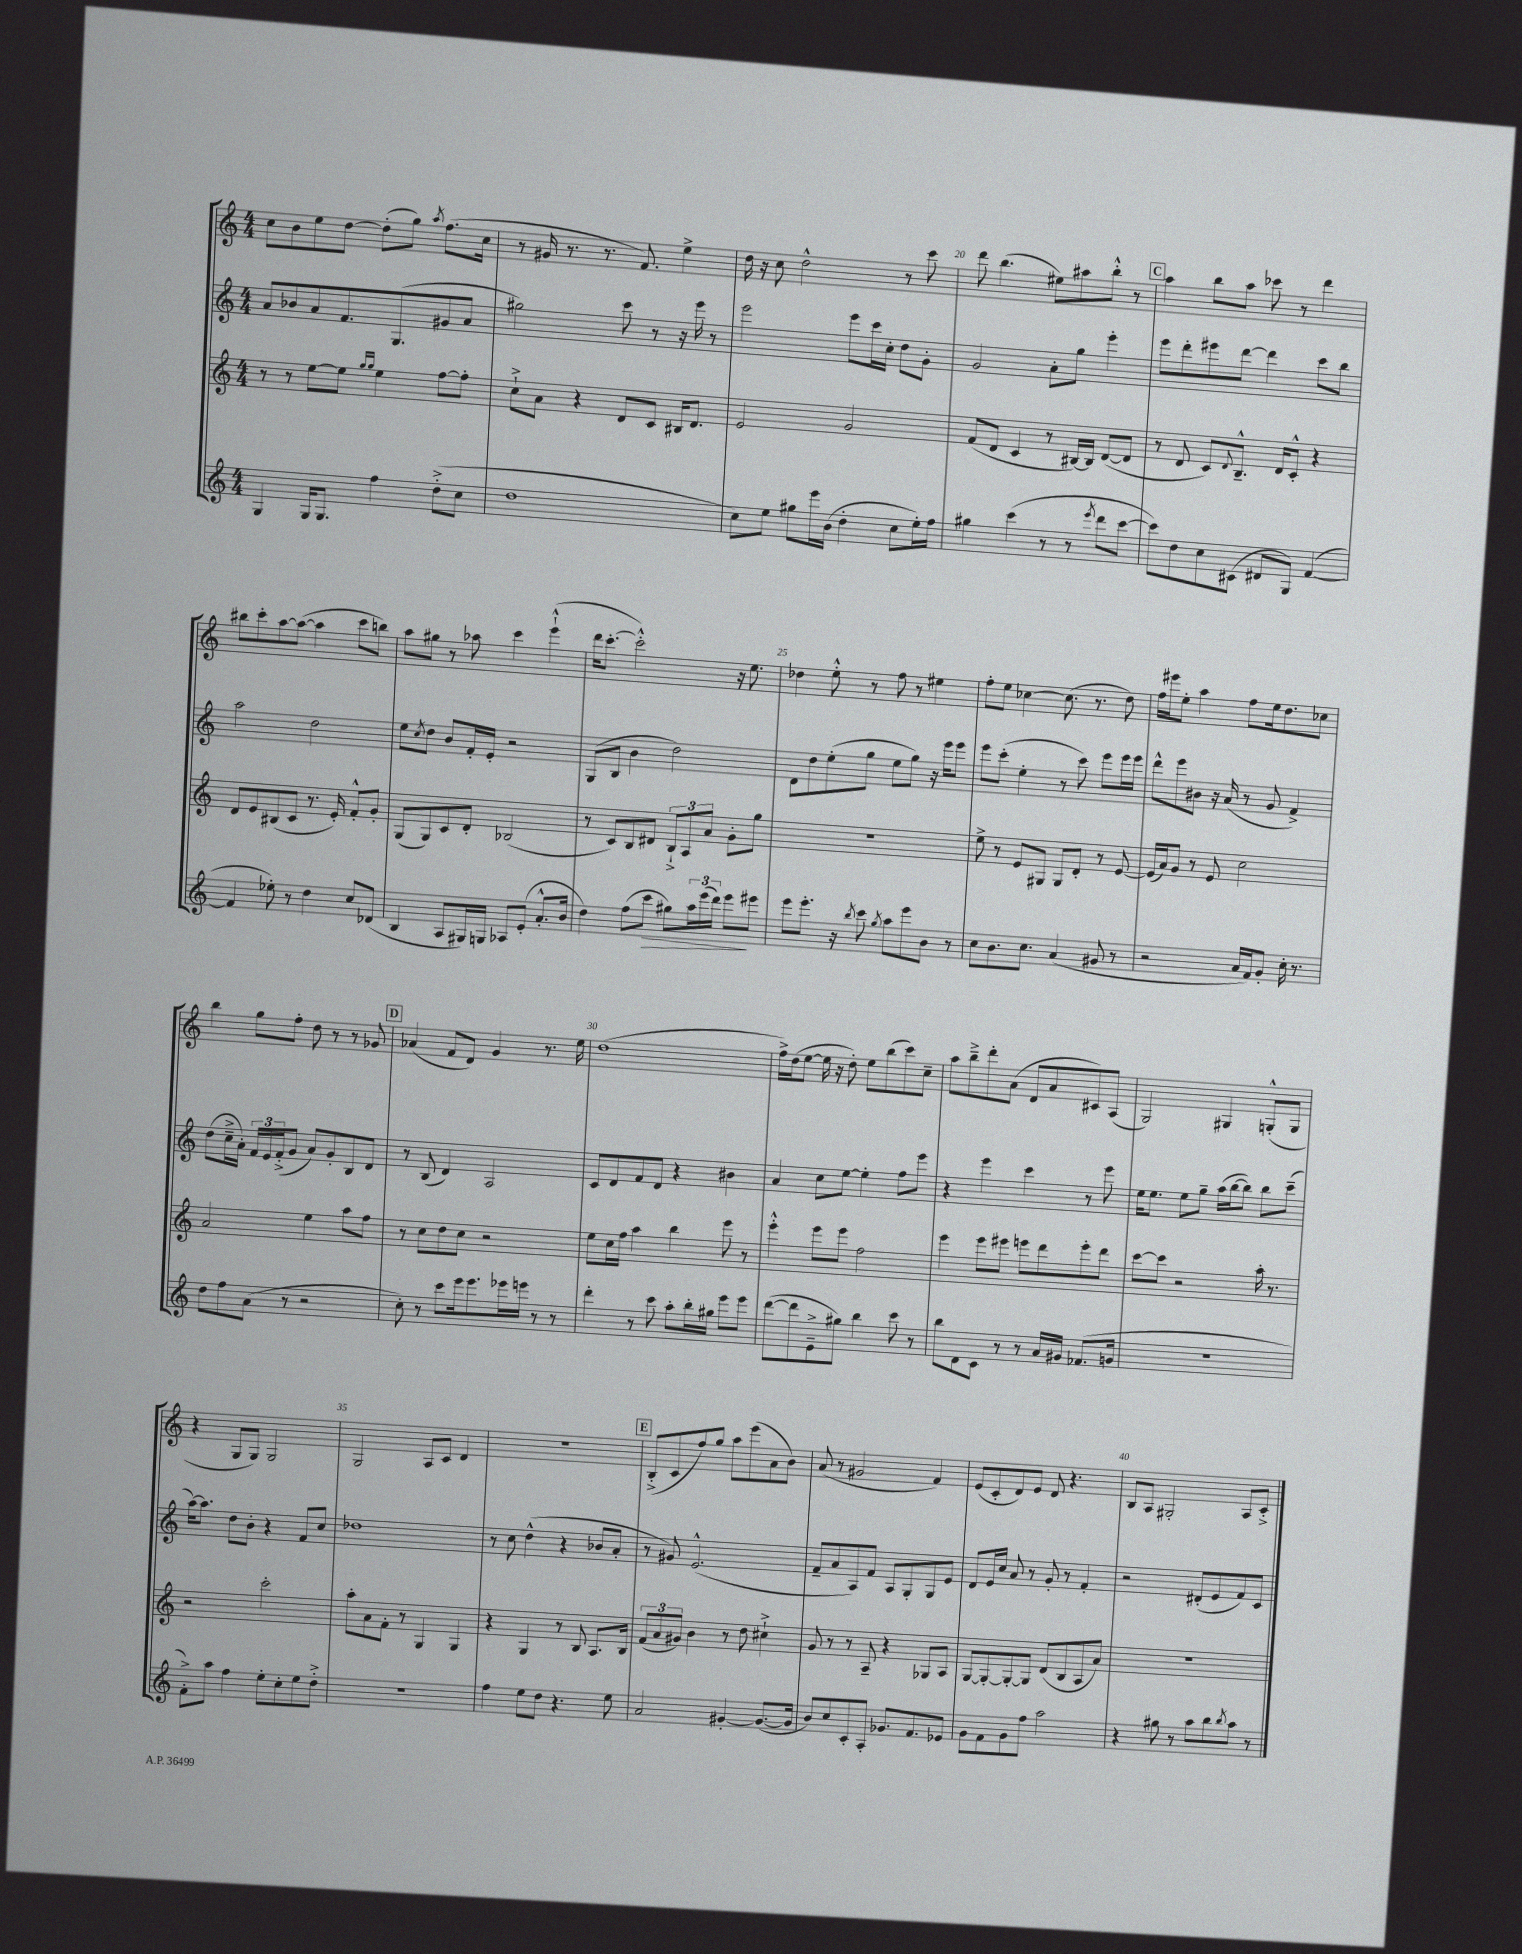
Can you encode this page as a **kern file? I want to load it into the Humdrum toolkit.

**kern	**kern	**kern	**kern
*staff4	*staff3	*staff2	*staff1
*clefG2	*clefG2	*clefG2	*clefG2
*k[]	*k[]	*k[]	*k[]
*M4/4	*M4/4	*M4/4	*M4/4
4G/	8r	8a/L	8cc\L
.	8r	8b-/	8b\
16G/LK	[8ee\L	8a/	8ee\
8.G/J	.	.	.
.	8ee\]J	8.f/	[8dd\J
.	16qqgg/LL	.	.
.	16qqgg/JJ	.	.
4ff\	4ee\	.	(8dd'\]L
.	.	(8.G/	.
.	.	.	8gg\J)
.	.	.	8qaa/
(8dd'^\L	[8ff\L	8g#/	(8.ff\L
8cc\J	8ff'\]J	8a/J	.
.	.	.	16cc\Jk
=	=	=	=
1dd	8cc`^\L	2gg#\)	8r
.	8a\J	.	16g#/
.	.	.	8.r
.	4r	.	.
.	.	.	8.r
.	8d/L	8ccc\	.
.	.	.	8.f/)
.	8c/J	8r	.
.	16B#/LK	16r	4ee^\
.	8.d/J	16eee\	.
.	.	8r	.
=	=	=	=
8cc\L)	2e/	2eee\	16dd\
.	.	.	16r
8ee\J	.	.	8cc\
8gg#\L	.	.	2dd^^\
16eee\L	.	.	.
(16b\JJ	.	.	.
4dd'\	2g/	8eee\L	.
.	.	16ccc\L	.
.	.	16cc'\JJ	.
8cc\L	.	8dd\L	8r
16ee'\L)	.	8g'\J	8ccc\
16ff\JJ	.	.	.
=	=	=	=
4gg#\	(8f/L	2g/	8ddd\
.	8d/J	.	(4.bb\
(4ccc\	4c/	.	.
8r	8r	8a'\L	8ee#\L)
8r	[16B#/LL)	8gg\J	8aa#\
.	16B#/]JJ	.	.
8qeee/	.	.	.
8ddd\L	([8d/L	4eee'\	8bb'^^\J
[8ccc\J	8d/]J	.	8r
=	=	=	=
8ccc\]L)	8r	8eee\L	4aa\
8dd\	8d/	8ddd'\	.
8cc\	8c/L)	8eee#\	8bb\L
.	8qqd/	.	.
(8c#\J	8.B~^^/J	[8ddd\J	8aa\J
8d#/L	.	4ddd\]	8ccc-\
.	16d/LK	.	.
8G/J)	8c'^^/J	.	8r
([4f/	4r	8ccc\L	4ddd\
.	.	8bb\J	.
=	=	=	=
4f/]	8d/L	2aa\	8bb#\L
.	8e/	.	8ccc'\
8ee-'\)	(8B#/	.	[8aa\
8r	8c/J	.	(8aa\_J
4dd\	8.r	2dd\	4aa\]
.	16e'/)	.	.
8cc/L	8f'^^/L	.	8ccc\L
(8d-/J	8g'/J	.	8bb\J)
=	=	=	=
4B/	(8G/L	8ee\L	8aa\L
.	.	8qcc/	.
.	8G/)	8dd\J	8gg#\J
8A/L	8c/	8b/L	8r
16G#/L)	8d'/J	16f'/L	8aa-\
16G/JJ	.	16e'/JJ	.
8A-/L	(2B-/	2r	4ccc\
(8e'/J	.	.	.
8.a'^^/L	.	.	(4eee`^^\
16b/Jk	.	.	.
=	=	=	=
4dd\)	8r	(8G/L	16ddd\LK
.	.	.	[8.ccc'\J
.	8c/L)	8B/J	.
(8ff\L	8B/	4b\	2ccc'^^\])
8ccc\J	8d#/J	.	.
8gg#\L)	12B`^/L	2dd\)	.
.	12A/	.	.
24aa\L	.	.	.
(24eee\	12a/J	.	.
24ddd\JJ)	.	.	.
8eee\L	8g'\L	.	16r
.	.	.	8.ee\
8eee#\J	8gg\J	.	.
=	=	=	=
8eee\L	1r	8d\L	4dd-\
8.eee'\J	.	8dd\	.
.	.	(8ee'\	8ee'^^\
16r	.	.	.
8qbb/	.	.	.
8ccc\	.	8gg\J	8r
8qgg/	.	.	.
8aa\L	.	8ee\L	8ff\
8eee\	.	8gg\J)	8r
8b\J	.	16r	4ee#\
.	.	16eee\LK	.
8r	.	8eee\J	.
=	=	=	=
8cc\L	8ee^\	8eee\L	8ff'\L
8.b\	8r	(8ccc'\J	8ee\J
.	8e/L	4ee'\	[4cc-\
8.cc\J	.	.	.
.	8G#/J	.	.
(4a/	8G#/L	8r	(8.cc-\]
.	8d'/J	8ccc\)	.
.	.	.	8.r
8g#/	8r	8eee\L	.
8r	[8e/	16eee\L	8dd\)
.	.	16eee\JJ	.
=	=	=	=
2r	(16e/]LL	8ddd^^\L	16ff\LL
.	16a/J)	.	16eee#\J
.	8g/J	8eee\	8ee'\J
.	8r	8b#\J	4aa\
.	8e/	16r	.
.	.	(16a/	.
16a/LL	2cc\	8r	8ff\L
16f/J)	.	.	.
8g'/J	.	8g/	16ee\k
.	.	.	8.dd\
16cc'\	.	4f^/)	.
8.r	.	.	.
.	.	.	8cc-\J
=	=	=	=
8dd\L	2a/	(8dd\L	4bb\
8ff\	.	16cc~^\L	.
.	.	16a'\JJ)	.
(8a\J	.	24f/LL	8gg\L
.	.	24e/	.
.	.	(24f'^/J	.
8r	.	8g/J	8ff'\J
2r	4ee\	8a/L)	8dd\
.	.	8g'/	8r
.	8aa\L	8B/	8r
.	8ff\J	8d/J	8g-/
=	=	=	=
8cc'\)	8r	8r	(4a-/
8r	8cc\L	(8B/	.
8ccc\L	8dd\	4d/)	8f/L
16eee\k	8cc\J	.	8d/J)
8.eee\	.	.	.
.	2r	2A/	4g/
16eee-\L	.	.	.
16eee\JJ	.	.	.
8r	.	.	8.r
8r	.	.	.
.	.	.	16ee\
=	=	=	=
4ddd'\	8ee\L	8c/L	(1dd
.	16cc\L	8d/	.
.	16ff\JJ	.	.
8r	4aa\	8f/	.
8ccc\	.	8d/J	.
8aa'\L	4bb\	4r	.
16bb'\L	.	.	.
16gg#\JJ	.	.	.
8eee\L	8eee\	4b#\	.
8eee\J	8r	.	.
=	=	=	=
([8ddd\L	4eee'^^\	4a/	16ff^\LL)
.	.	.	(16dd\J
8ddd\]	.	.	[8ee\J
8e~^\	8eee\L	8cc\L	16ee\]
.	.	.	16r
8gg#\J)	8eee\J	[8ee\J	8dd'\)
4bb\	2ff\	4ee'\]	8ee\L
.	.	.	(8bb\
8ccc\	.	8ff\L	8ccc\)
8r	.	8eee\J	8cc~\J
=	=	=	=
8bb\L	4eee\	4r	8aa\L
8d\	.	.	8bb~^\
8c\J	8eee\L	4eee\	8ddd'\
8r	8eee#\J	.	(8a\J
8r	8eee\L	4ccc\	8d/L
16a/LL	8ddd\	.	8a/
16g#/JJ	.	.	.
(8.f-/L	8eee'\	8r	8c#/)
.	8ddd\J	8eee\	(8A/J
16g/Jk	.	.	.
=	=	=	=
1r	[8ccc\L	16ee\LK	2G/)
.	.	8.ee\J	.
.	8ccc\]J	.	.
.	2r	8ee\L	.
.	.	8gg~\J	.
.	.	(16aa\LL	4G#/
.	.	[16bb\J	.
.	.	8bb\]J)	.
.	16aa'\	8bb\L	(8G'^^/L
.	8.r	.	.
.	.	(8ccc~\J	8G/J
=	=	=	=
8f'^\L)	2r	[16aa\LK)	4r
.	.	8.aa\]J	.
8aa\J	.	.	.
4ff\	.	8dd\L	8G/L
.	.	8b'\J	8G/J)
8ee'\L	2ccc'\	4r	2G/
8cc'\	.	.	.
8ee\	.	8f/L	.
8dd'^\J	.	8cc/J	.
=	=	=	=
1r	8aa'\L	1dd-	2G/
.	8a\	.	.
.	8f'\J	.	.
.	8r	.	.
.	4G/	.	8A/L
.	.	.	8c/J
.	4G/	.	4d/
=	=	=	=
4ff\	4r	8r	1r
.	.	8cc\	.
8ee\L	4G/	(4dd^^\	.
8dd\J	.	.	.
4.r	8r	4r	.
.	8B/	.	.
.	8.A/L	8b-/L	.
8ee\	.	8a'/J	.
.	16B/Jk	.	.
=	=	=	=
2a/	(12f/L	8r	(8B'^/L
.	12a/	.	.
.	.	8g#/)	8c/
.	12g#/J)	.	.
.	4b\	(2.e^^/	8ff/)
.	.	.	8gg/J
[4g#'/	8r	.	8aa\L
.	8dd\	.	(8eee\
(8.g#/_L	4cc#`^\	.	8a\
.	.	.	8b\J)
16g#/]Jk	.	.	.
=	=	=	=
8b/L)	8g/	8f~/L	(8a/
8cc/	8r	8a/	8r
8c'/	8r	8A/)	2g#/
8A'/J	8A~/	8f/J	.
8.g-/L	4r	8A/L	.
.	.	8G'/	.
8.f/	.	.	.
.	8G-/L	8G/	4f/)
8e-/J	8A/J	8e/J	.
=	=	=	=
8g\L	[8G/L	8d/L	(8e/L
8f\	8G'/_	16e/L	8c'/
.	.	16cc/JJ	.
8g\	8G'/_	8a/	8d/)
8ff\J	8G/]J	8r	8e/J
2aa\	(8d/L	8g'/	8d/
.	8B/	8r	4.r
.	8A/	4f'/	.
.	8a/J)	.	.
=	=	=	=
4r	1r	2r	8B/L
.	.	.	8A/J
8gg#\	.	.	2G#'/
8r	.	.	.
8aa\L	.	(8d#'/L	.
8bb\	.	8e/	.
8qbb/	.	.	.
8aa\J	.	8f/)	8A/L
8r	.	8c/J	8c'^/J
==	==	==	==
*-	*-	*-	*-
